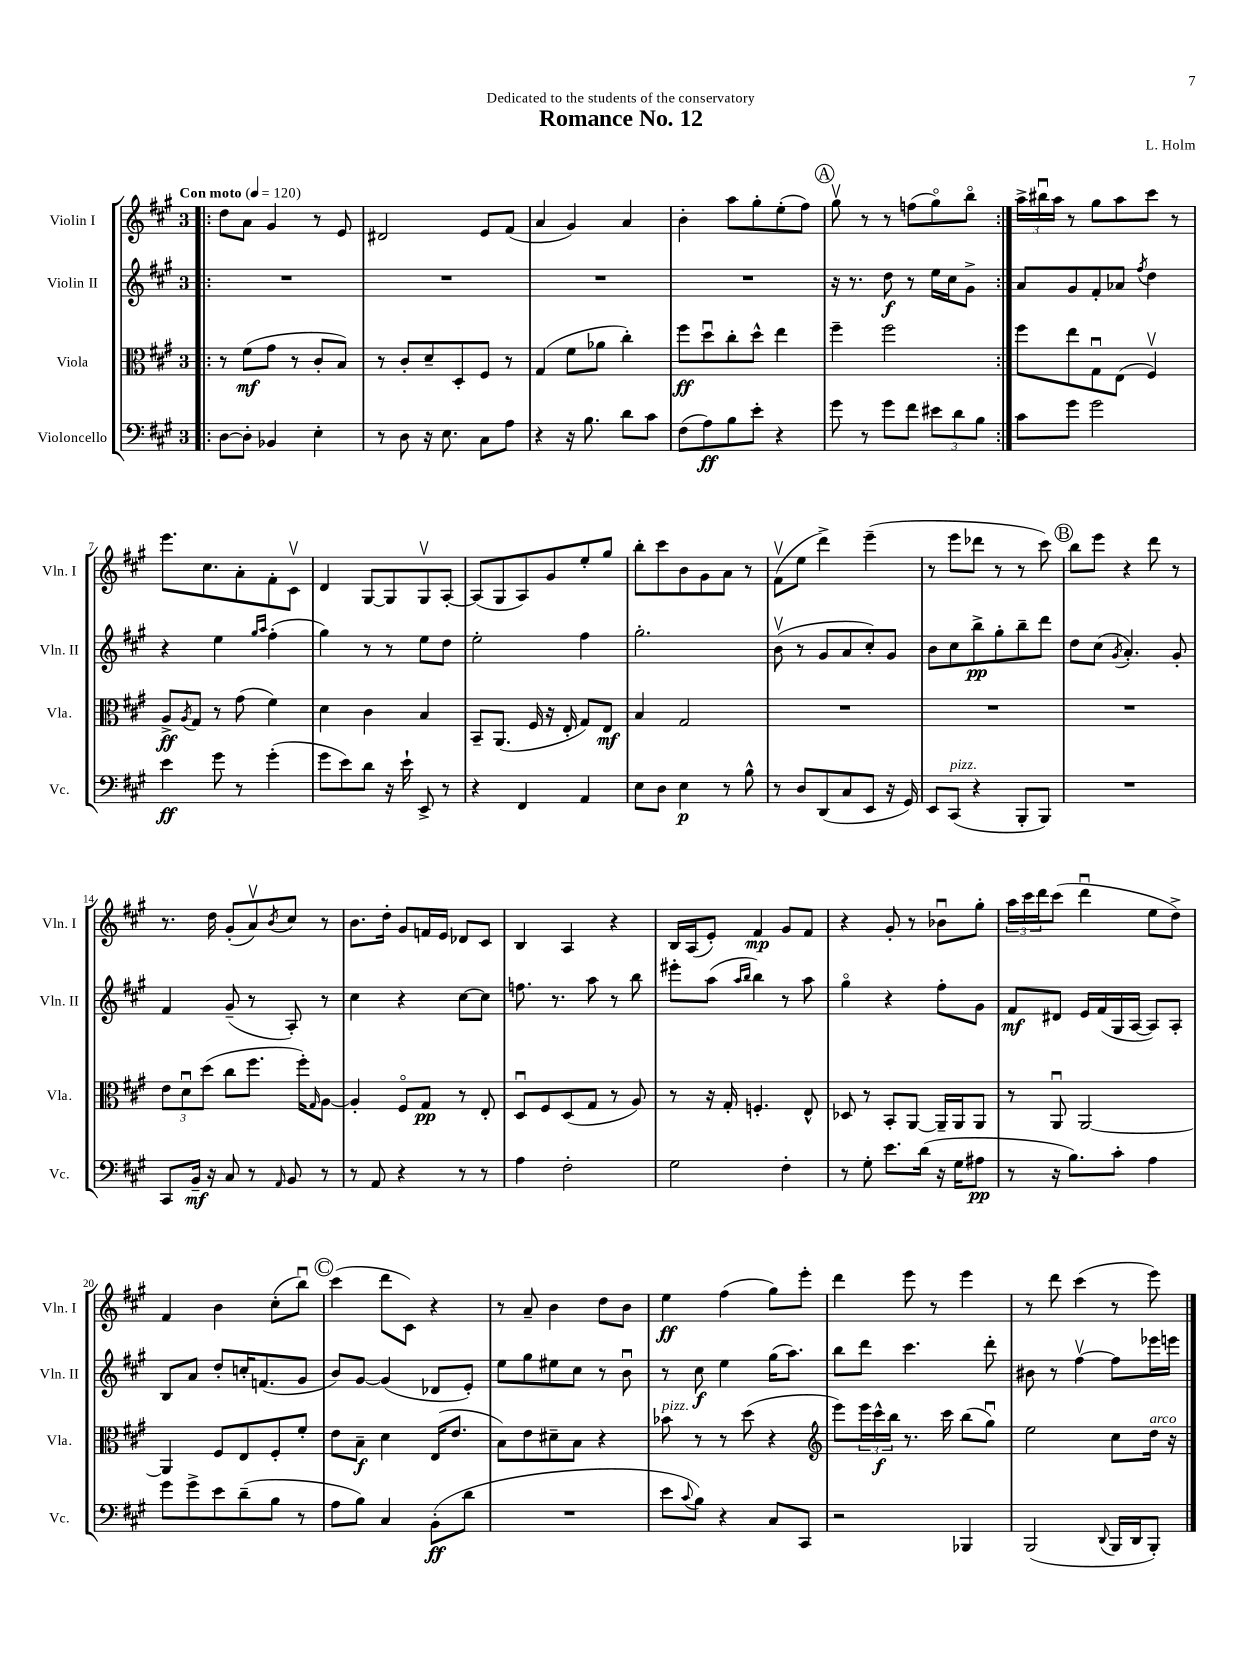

**kern	**kern	**kern	**kern
*staff4	*staff3	*staff2	*staff1
*clefF4	*clefC3	*clefG2	*clefG2
*k[f#c#g#]	*k[f#c#g#]	*k[f#c#g#]	*k[f#c#g#]
*M3/4	*M3/4	*M3/4	*M3/4
*MM120	*MM120	*MM120	*MM120
=!|:	=!|:	=!|:	=!|:
[8D\L	8r	2.r	8dd\L
8D'\]J	(8f#\L	.	8a\J
4BB-/	8g#\J	.	4g#/
.	8r	.	.
4E'\	8c#'/L	.	8r
.	8B/J)	.	8e/
=	=	=	=
8r	8r	2.r	2d#/
8D\	8c#'/L	.	.
16r	8d~/	.	.
8.E\	.	.	.
.	8D'/	.	.
8C#\L	8F#/J	.	8e/L
8A\J	8r	.	(8f#/J
=	=	=	=
4r	(4G#/	2.r	4a/
16r	8f#\L	.	4g#/)
8.B\	.	.	.
.	8a-\J	.	.
8d\L	4cc#'\)	.	4a/
8c#\J	.	.	.
=	=	=	=
(8F#\L	8ff#\L	2.r	4b'\
8A\)	8ddu\	.	.
8B\	8cc#'\	.	8aa\L
8e'\J	8dd^^\J	.	8gg#'\
4r	4ee\	.	(8ee'\
.	.	.	8ff#\J)
=	=	=	=
8g#\	4ff#~\	16r	8gg#v\
.	.	8.r	.
8r	.	.	8r
8g#\L	2ff#\	8dd\	8r
8f#\J	.	8r	(8ff\L
12e#\L	.	16ee\LL	8gg#o\)
.	.	16cc#\J	.
12d\	.	.	.
.	.	8g#^\J	8bbo\J
12B\J	.	.	.
=:|!	=:|!	=:|!	=:|!
8c#\L	8ff#\L	8a/L	24aa^\LL
.	.	.	24bb#u\
.	.	.	24aa\JJ
8g#\J	8ee\	8g#/	8r
2g#\	8G#u\	8f#'/	8gg#\L
.	(8E\J	8a-/J	8aa\
.	.	8qff#/	.
.	4F#v/)	4dd\	8ccc#\J
.	.	.	8r
=	=	=	=
4e\	8A^/L	4r	8.eee\L
.	8qA/	.	.
.	8G#/J	.	.
.	.	.	8.cc#\
8g#\	8r	4ee\	.
8r	(8g#\	.	8a'\
.	.	16qqgg#/LL	.
.	.	16qqaa/JJ	.
(4g#'\	4f#\)	(4ff#'\	8f#'\
.	.	.	8c#v\J
=	=	=	=
8g#\L	4d\	4gg#\)	4d/
8e\)	.	.	.
8d\J	4c#\	8r	[8G#/L
16r	.	8r	8G#/]
16e`\	.	.	.
8EE^/	4B/	8ee\L	8G#v/
8r	.	8dd\J	[8A'/J
=	=	=	=
4r	8BB~/L	2ee'\	(8A/]L
.	(8.AA/J	.	8G#/
4FF#/	.	.	8A/)
.	16F#/	.	.
.	16r	.	8g#/
.	16E'/	.	.
4AA/	8G#/L)	4ff#\	8ee'/
.	8E/J	.	8gg#/J
=	=	=	=
8E\L	4B/	2.gg#'\	8bb'\L
8D\J	.	.	8ccc#\
4E\	2G#/	.	8b\
.	.	.	8g#\
8r	.	.	8a\J
8B^^\	.	.	8r
=	=	=	=
8r	2.r	(8bv\	(8f#v\L
8D/L	.	8r	8ee\J
(8DD/	.	8g#/L	4ddd^\)
8C#/	.	8a/	.
8EE/J	.	8cc#'/)	(4eee~\
16r	.	8g#/J	.
16GG#/)	.	.	.
=	=	=	=
8EE/L	2.r	8b\L	8r
(8CC#/J	.	8cc#\	8eee\L
4r	.	8bb^\	8ddd-\J
.	.	8gg#'\	8r
8BBB'/L	.	8bb~\	8r
8BBB/J)	.	8ddd\J	8ccc#\)
=	=	=	=
2.r	2.r	8dd\L	8bb\L
.	.	(8cc#\J	8eee\J
.	.	8qg#/	.
.	.	4.a'/)	4r
.	.	.	8ddd\
.	.	8g#'/	8r
=	=	=	=
8CC#/L	12e\L	4f#/	8.r
.	12du\	.	.
16BB~/Jk	.	.	.
.	(12dd\J	.	.
16r	.	.	16dd\
8C#/	8cc#\L	(8g#~/	(8g#'/L
8r	8.ff#\J	8r	8av/)
16qqAA/	.	.	8qb/
8BB/	.	8A'/)	8cc#/J
.	16ff#'\LK)	.	.
.	16qqG#/	.	.
8r	[8A\J	8r	8r
=	=	=	=
8r	4A'/]	4cc#\	8.b\L
8AA/	.	.	.
.	.	.	16dd'\Jk
4r	8F#o/L	4r	8g#/L
.	8G#/J	.	16f/L
.	.	.	16e/JJ
8r	8r	[8cc#\L	8d-/L
8r	8E'/	8cc#\]J	8c#/J
=	=	=	=
4A\	8Du/L	8.ff\	4B/
.	8F#/	.	.
.	.	8.r	.
2F#'\	(8D/	.	4A/
.	8G#/J	8aa\	.
.	8r	8r	4r
.	8A/)	8bb\	.
=	=	=	=
2G#\	8r	8eee#'\L	16B/LL
.	.	.	(16A/J
.	16r	(8aa\J	8e'/J)
.	16G#'/	.	.
.	.	16qqaa/LL	.
.	.	16qqbb/JJ	.
.	4.F'/	4bb\)	4f#/
4F#'\	.	8r	8g#/L
.	8E^^/	8aa\	8f#/J
=	=	=	=
8r	8D-/	4gg#o\	4r
8G#'\	8r	.	.
8.e\L	8BB'/L	4r	8g#'/
.	[8AA/J	.	8r
(16d\Jk	.	.	.
16r	16AA~/]LL	8ff#'\L	8b-u\L
16G#\LK	16AA/J	.	.
8A#\J	8AA/J	8g#\J	8gg#'\J
=	=	=	=
8r	8r	8f#/L	24aa\LL
.	.	.	24ccc#\
.	.	.	24ddd\J
16r	8AAu/	8d#/J	(8ccc#\J
8.B\L)	.	.	.
.	[2AA/	16e/LL	4dddu\
.	.	(16f#/	.
8c#'\J	.	16G#/	.
.	.	[16A/JJ	.
4A\	.	8A/]L)	8ee\L
.	.	8A'/J	8dd^\J)
=	=	=	=
8g#\L	4AA/]	8B/L	4f#/
8g#^\	.	8a/J	.
8e\	8F#/L	8dd'/L	4b\
(8d~\	8E/	16cc'/K	.
.	.	(8.f/	.
8B\J	8F#'/	.	(8cc#'\L
8r	8f#'/J	8g#/J	8bbu\J)
=	=	=	=
8A\L	8e\L	8b/L)	(4ccc#\
8B\J)	8B~\J	[8g#/J	.
4C#/	4d\	(4g#/]	8ddd\L
.	.	.	8c#\J)
(8BB'\L	(16E/LK	8d-/L	4r
.	8.e/J	.	.
8d\J	.	8e'/J)	.
=	=	=	=
2.r	8B\L)	8ee\L	8r
.	8e\	8gg#\	8a~/
.	8d#~\	8ee#\	4b\
.	8B\J	8cc#\J	.
.	4r	8r	8dd\L
.	.	8bu\	8b\J
=	=	=	=
8e\L	8b-\	8r	4ee\
8qqc#/	.	.	.
8B\J)	8r	8cc#\	.
4r	8r	4ee\	(4ff#\
.	(8dd\	.	.
8C#/L	4r	(16gg#\LK	8gg#\L)
.	.	8.aa\J)	.
8CC#/J	.	.	8eee'\J
=	=	=	=
*	*clefG2	*	*
2r	8eee\L)	8bb\L	4ddd\
.	24eee\L	8ddd\J	.
.	24ccc#^^\	.	.
.	24bb\JJ	.	.
.	8.r	4.ccc#\	8eee\
.	.	.	8r
.	16ccc#\	.	.
4BBB-/	(8bb\L	.	4eee\
.	8gg#u\J)	8ddd'\	.
=	=	=	=
(2BBB/	2ee\	8b#\	8r
.	.	8r	8ddd\
.	.	[4ff#v\	(4ccc#\
8qqDD/	.	.	.
16BBB/LL	8cc#\L	8ff#\]L	8r
16DD/J	.	.	.
8BBB'/J)	16dd\Jk	16eee-\L	8eee\)
.	16r	16eee\JJ	.
==	==	==	==
*-	*-	*-	*-
